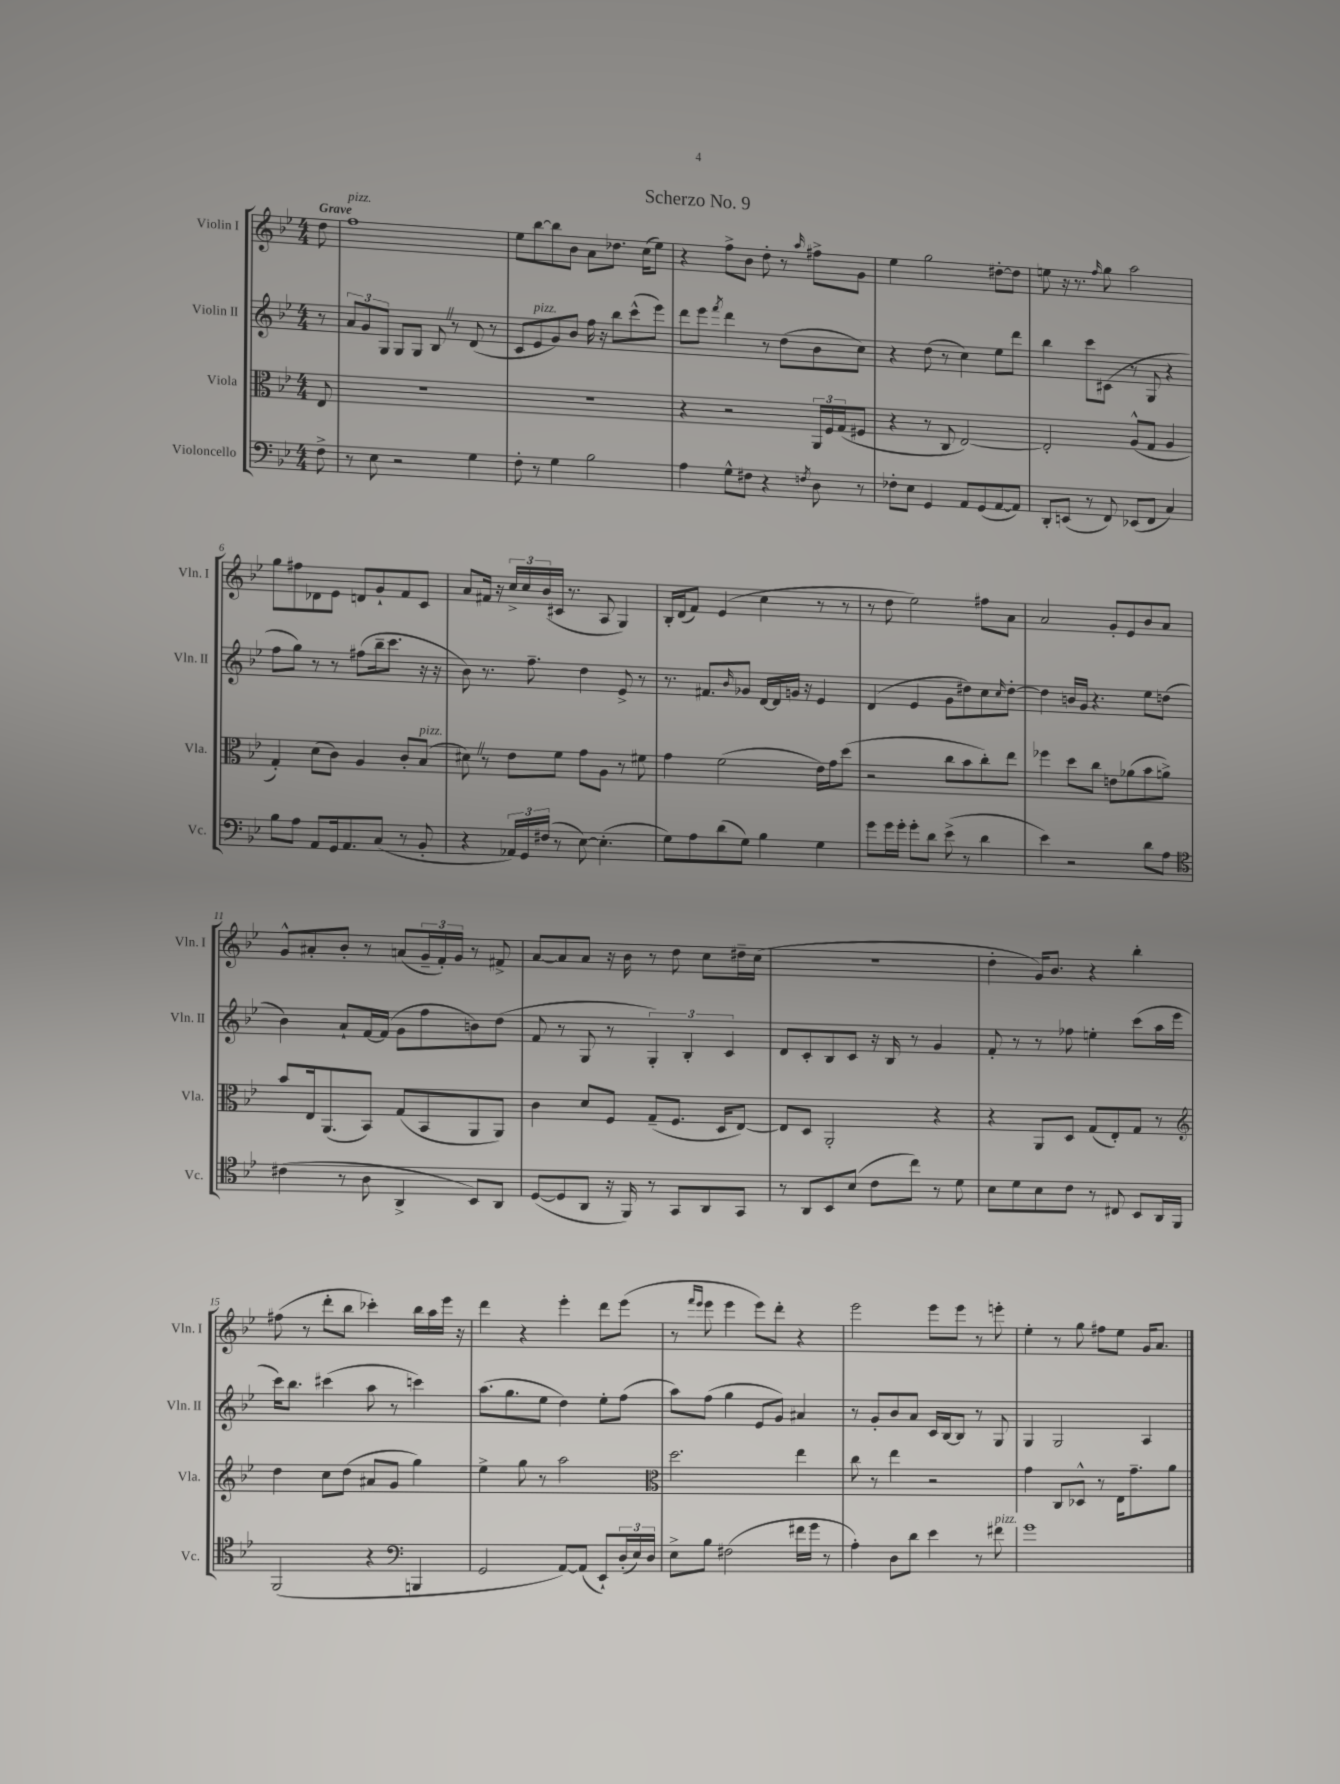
\header { title = "Scherzo No. 9" }
<<
\new StaffGroup <<
\new Staff = "s0" \with { instrumentName = "Violin I" shortInstrumentName = "Vln. I" } {
    \clef treble \key bes \major \numericTimeSignature \time 4/4 \partial 8 \tempo "Grave"
    d''8 |
    f''1^\markup { \italic "pizz." } |
    ees''8 bes''8~ bes''8 bes'8 a'8 des''8. c''16( ees''8) |
    r4 f''8-> bes'8 d''8-. r8 \grace { a''16 } fis''8-> g'8 |
    ees''4 g''2 dis''8~-. dis''8 |
    e''8 r16 r8. \grace { f''16 } g''8 a''2 |
    g''8 fis''8 des'8 ees'8 d'8 g'8-! f'8 c'8 |
    a'8 fis'16 r16 \tuplet 3/2 { c''16-> c''16 bes'16( } cis'16 r8. a8 g4) |
    bes16-. d'16( f'8) ees'4( c''4 r8 r8 |
    r8 d''8 ees''2) fis''8 a'8 |
    a'2 g'8-. ees'8 bes'8 a'8 |
    g'8-^ ais'8-. bes'8-. r8 a'8( \tuplet 3/2 { g'16-- f'16-.) g'16 } r8 fis'8-> |
    a'8~ a'8 a'8 r16 bes'16 r8 d''8 c''8 dis''16-- c''16( |
    R1 |
    d''4-. g'16) bes'8. r4 bes''4-. |
    fis''8( r8 d'''8-. bes''8 ces'''4-.) bes''16 a''16 ees'''16 r16 |
    d'''4 r4 ees'''4-. d'''8 ees'''8( |
    r8 \grace { f'''16 ees'''16 } ees'''8 ees'''4 ees'''8) d'''8-. r4 |
    ees'''2 ees'''8 ees'''8 r8 e'''8-. |
    ees''4-. r8 g''8 fis''8 ees''8 g'16 a'8. \bar "|." |
}
\new Staff = "s1" \with { instrumentName = "Violin II" shortInstrumentName = "Vln. II" } {
    \clef treble \key bes \major \numericTimeSignature \time 4/4 \partial 8
    r8 |
    \tuplet 3/2 { a'8 g'8 g8 } g8 g8 bes8 \once \override BreathingSign.text = \markup { \musicglyph "scripts.caesura.straight" } \breathe r8 d'8( r8 |
    c'8 ees'8^\markup { \italic "pizz." } g'8) bes'8 f''16 r16 bes''8 c'''8-^( ees'''8) |
    d'''8 ees'''8 \acciaccatura { f'''8 } d'''4 r8 d''8( bes'8 c''8) |
    r4 d''8( r8 c''4) ees''8 d'''8 |
    bes''4 c'''8 cis'8( r8 g8 r4 |
    f''8 g''8) r8 r8 fis''8( bes''16-- c'''8. r16 r16 |
    bes'8) r8. f''8.-- d''4 ees'8-> r8 |
    r8. fis'8. \grace { bes'16 } ges'8 d'16~ d'16 g'16 r16 ees'4 |
    d'4( ees'4 g'8 dis''8) c''8 \grace { c''16 } dis''8~-. |
    dis''4 b'16 g'16 r4. ees''8 d''8( |
    bes'4) a'8-! f'16~ f'16( g'8 f''8 b'8) d''8( |
    f'8 r8 g8 r8 \tuplet 3/2 { g4-.) bes4-. c'4 } |
    d'8 c'8-. bes8 c'8 r16 bes16 r8 g'4 |
    f'8-. r8 r8 fes''8 e''4-. c'''8( a''16 ees'''16 |
    c'''16) bes''8. cis'''4( a''8 r8 c'''4) |
    a''8.( g''8. ees''8 d''4) ees''8-. f''8( |
    a''8) f''8( g''4 ees'8 g'8) ais'4 |
    r8 g'8-. bes'8 a'8 c'16 bes16~ bes8 r8 g8 |
    g4 g2 a4 \bar "|." |
}
\new Staff = "s2" \with { instrumentName = "Viola" shortInstrumentName = "Vla." } {
    \clef alto \key bes \major \numericTimeSignature \time 4/4 \partial 8
    ees8 |
    R1 |
    R1 |
    r4 r2 \tuplet 3/2 { a,16 f16 g16( } fis8 |
    r4 r8 c8 ees2~) |
    ees2-. a8-^( g8 a4 |
    g4-.) d'8( c'8) a4 c'8-. bes8^\markup { \italic "pizz." }( |
    dis'8) \once \override BreathingSign.text = \markup { \musicglyph "scripts.caesura.straight" } \breathe r8 ees'8 f'8 g'8 a8 r8 fis'8 |
    g'4 f'2( ees'16) g'16 d''8( |
    r2 c''8 bes'8 c''8-.) ees''8 |
    fes''4 d''8 c''8 e'8 aes'8( bes'8 a'8->) |
    bes'8 ees16 a,8.( bes,8) g8( bes,8 a,8 a,8) |
    c'4 d'8 f8 g8--( f8. d16 ees8~) |
    ees8 d8 a,2-. r4 |
    r4 a,8 d8 g8( ees8-.) g8 r8 |
    \clef treble d''4 c''8 d''8( ais'8 g'8 g''4) |
    ees''4-> g''8 r8 a''2 |
    \clef alto d''2. ees''4 |
    c''8 r8 ees''4 r2 |
    g'4 c8 des8-^ r8 ees16 g'8.-- a'8 \bar "|." |
}
\new Staff = "s3" \with { instrumentName = "Violoncello" shortInstrumentName = "Vc." } {
    \clef bass \key bes \major \numericTimeSignature \time 4/4 \partial 8
    f8-> |
    r8 ees8 r2 g4 |
    f8-. r8 g4 bes2 |
    a4 g8-^ fis8 r4 \acciaccatura { f8 } d8 r8 |
    fes8-. ees8 g,4 a,8 g,8( a,8~ a,8) |
    d,8-. e,8( r8 f,8) ees,8( f,8 c4) |
    bes8 a8 a,8 g,16 a,8. c8( r8 bes,8-. |
    r4 \tuplet 3/2 { aes,16) g,16 fis16( } r8 ees8~) ees4.-.( |
    g8) a8 d'8( g8) bes4 g4 |
    g'8 g'16 g'16-. g'8-. d'8 ees'8->( r8 d'4 |
    ees'4) r2 d'8 a8 |
    \clef tenor cis'4( r8 a8 a,4-> bes,8) a,8 |
    d8~( d8 a,8 r16 f,16) r8 g,8 a,8 g,8 |
    r8 a,8 bes,8 bes8( c'8 c''8) r8 d'8 |
    bes8 d'8 bes8 c'8 r8 cis8 bes,8 a,16 f,16 |
    f,2( r4 \clef bass b,,4 |
    g,2 a,8~) a,8( ees,8-!) \tuplet 3/2 { d16-.( ees16) d16 } |
    ees8-> bes8 fis2( fis'16 g'16 r8 |
    a4-.) d8 d'8 ees'4 r8 fis'8^\markup { \italic "pizz." } |
    g'1 \bar "|." |
}
>>
>>
